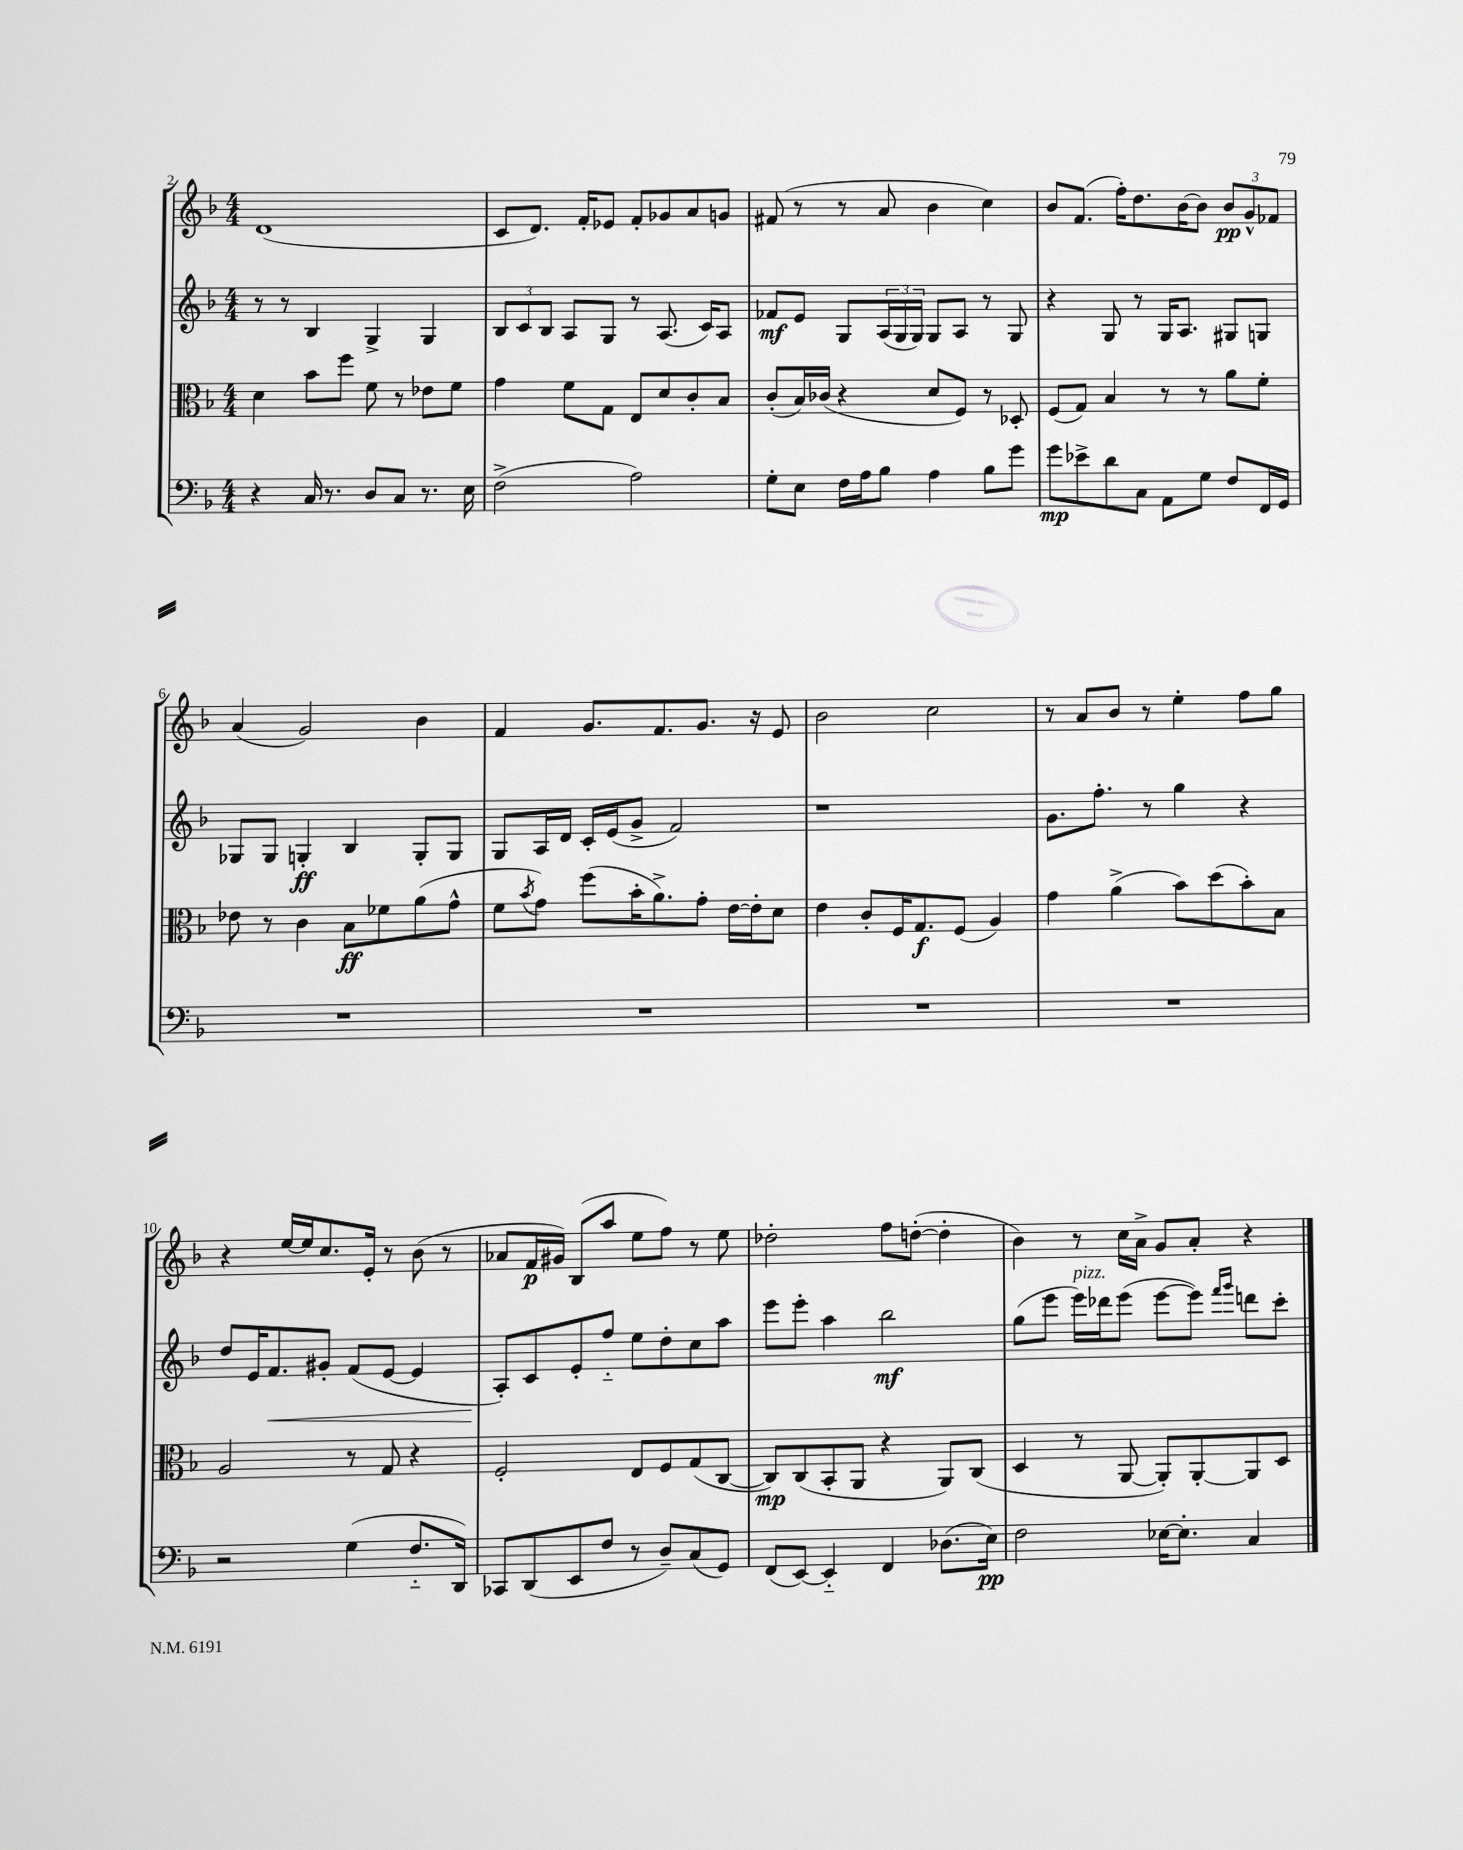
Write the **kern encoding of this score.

**kern	**dynam	**kern	**dynam	**kern	**dynam	**kern	**dynam
*part4	*part4	*part3	*part3	*part2	*part2	*part1	*part1
*staff4	*staff4	*staff3	*staff3	*staff2	*staff2	*staff1	*staff1
*clefF4	*	*clefC3	*	*clefG2	*	*clefG2	*
*k[b-]	*	*k[b-]	*	*k[b-]	*	*k[b-]	*
*M4/4	*	*M4/4	*	*M4/4	*	*M4/4	*
=2	=2	=2	=2	=2	=2	=2	=2
4r	.	4d\	.	8r	.	(1d	.
.	.	.	.	8r	.	.	.
16C/	.	8b-\L	.	4B-/	.	.	.
8.r	.	.	.	.	.	.	.
.	.	8ff\J	.	.	.	.	.
8D/L	.	8f\	.	4G^/	.	.	.
8C/J	.	8r	.	.	.	.	.
8.r	.	8e-X\L	.	4G/	.	.	.
.	.	8f\J	.	.	.	.	.
16E\	.	.	.	.	.	.	.
=3	=3	=3	=3	=3	=3	=3	=3
(2F^\	.	4g\	.	12B-/L	.	8c/L	.
.	.	.	.	12c/	.	.	.
.	.	.	.	.	.	8.d/J)	.
.	.	.	.	12B-/J	.	.	.
.	.	8f\L	.	8A/L	.	.	.
.	.	.	.	.	.	16f'/KL	.
.	.	8G\J	.	8G/J	.	8e-X/J	.
2A\)	.	8E/L	.	8r	.	8f'/L	.
.	.	8d/	.	(8.A/	.	8g-X/	.
.	.	8c'/	.	.	.	8a/	.
.	.	.	.	16c/KL)	.	.	.
.	.	8B-/J	.	8A/J	.	8gn/J	.
=4	=4	=4	=4	=4	=4	=4	=4
8G'\L	.	(8c'/L	.	8f-X/L	mf	(8f#X/	.
8E\J	.	16B-/L)	.	8e/J	.	8r	.
.	.	(16c-X/JJ	.	.	.	.	.
16F\LL	.	4r	.	8G/L	.	8r	.
16A\J	.	.	.	.	.	.	.
8B-\J	.	.	.	(24A/L	.	8a/	.
.	.	.	.	24G/	.	.	.
.	.	.	.	24G/JJ)	.	.	.
4A\	.	8d/L	.	8G/L	.	4b-\	.
.	.	8F/J)	.	8A/J	.	.	.
8B-\L	.	8r	.	8r	.	4cc\)	.
8g\J	.	8D-X'/	.	8G/	.	.	.
=5	=5	=5	=5	=5	=5	=5	=5
8g\L	mp	(8F/L	.	4r	.	8b-/L	.
8e-X^\	.	8G/J)	.	.	.	(8.f/J	.
8d\	.	4B-/	.	8G/	.	.	.
.	.	.	.	.	.	16ff'\KL)	.
8C\J	.	.	.	8r	.	8.dd\	.
8AA\L	.	8r	.	16G/KL	.	.	.
.	.	.	.	8.A/J	.	[16b-\K	.
8G\J	.	8r	.	.	.	8b-\J]	.
8F/L	.	8a\L	.	8G#X/L	.	12b-/L	pp
.	.	.	.	.	.	12g^^/	.
16FF/L	.	8f'\J	.	8Gn/J	.	.	.
.	.	.	.	.	.	12f-X/J	.
16GG/JJ	.	.	.	.	.	.	.
!!LO:LB:g=z
=6	=6	=6	=6	=6	=6	=6	=6
1r	.	8e-X\	.	8G-X/L	.	(4a/	.
.	.	8r	.	8G-/J	.	.	.
.	.	4c\	.	4Gn'/	ff	2g/)	.
.	.	8B-\L	ff	4B-/	.	.	.
.	.	8f-X\	.	.	.	.	.
.	.	(8a\	.	8G'/L	.	4b-\	.
.	.	8g^^\J	.	8G/J	.	.	.
=7	=7	=7	=7	=7	=7	=7	=7
1r	.	8f\L	.	8G/L	.	4f/	.
.	.	8qb-/	.	.	.	.	.
.	.	8g\J)	.	16A/L	.	.	.
.	.	.	.	16d/JJ	.	.	.
.	.	(8ff\L	.	16c'/LL	.	8.g/L	.
.	.	.	.	(16e/J	.	.	.
.	.	16b-'\K	.	8g^/J	.	.	.
.	.	8.a^\)	.	.	.	8.f/	.
.	.	.	.	2f/)	.	.	.
.	.	8g'\J	.	.	.	8.g/J	.
.	.	[16e\LL	.	.	.	.	.
.	.	16e'\J]	.	.	.	16r	.
.	.	8d\J	.	.	.	8e/	.
=8	=8	=8	=8	=8	=8	=8	=8
1r	.	4e\	.	1r	.	2b-\	.
.	.	8c'/L	.	.	.	.	.
.	.	16F/K	.	.	.	.	.
.	.	8.G/	f	.	.	.	.
.	.	.	.	.	.	2cc\	.
.	.	(8F/J	.	.	.	.	.
.	.	4A/)	.	.	.	.	.
=9	=9	=9	=9	=9	=9	=9	=9
1r	.	4g\	.	8.g\L	.	8r	.
.	.	.	.	.	.	8a/L	.
.	.	.	.	8.ff'\J	.	.	.
.	.	(4a^\	.	.	.	8b-/J	.
.	.	.	.	8r	.	8r	.
.	.	8b-\L)	.	4gg\	.	4ee'\	.
.	.	(8dd\	.	.	.	.	.
.	.	8b-'\)	.	4r	.	8ff\L	.
.	.	8B-\J	.	.	.	8gg\J	.
!!LO:LB:g=z
=10	=10	=10	=10	=10	=10	=10	=10
2r	.	2A/	.	8dd/L	.	4r	.
.	.	.	.	16e/K	.	.	.
!	!	!	!	!	!LO:HP:b	!	!
.	.	.	.	8.f/	<	.	.
.	.	.	.	.	.	[16ee/LL	.
.	.	.	.	.	.	16ee/J]	.
.	.	.	.	8g#X'/J	.	8.cc/	.
(4G\	.	8r	.	(8f/L	.	.	.
.	.	.	.	.	.	16e'/Jk	.
.	.	8G/	.	[8e/J	.	8r	.
8.F/L	.	4r	.	4e/]	.	(8b-\	.
.	.	.	.	.	.	8r	.
16DD/Jk)	.	.	.	.	.	.	.
=11	=11	=11	=11	=11	=11	=11	=11
8CC-X/L	.	2F'/	.	8A'/L)	.	8a-X/L	.
(8DD/	.	.	.	8c/	[	16f/L	p
.	.	.	.	.	.	16g#X/JJ)	.
8EE/	.	.	.	8e'/	.	(8B-/L	.
8F/J	.	.	.	8ff/J	.	8aa/J	.
8r	.	8E/L	.	8ee\L	.	8ee\L	.
8D~/L)	.	8F/	.	8dd'\	.	8ff\J)	.
(8C/	.	(8G/	.	8cc\	.	8r	.
8GG/J)	.	[8C/J	.	8aa\J	.	8ee\	.
=12	=12	=12	=12	=12	=12	=12	=12
(8FF/L	.	8C/L])	mp	8eee\L	.	2dd-X'\	.
[8EE/J)	.	(8C/	.	8eee'\J	.	.	.
4EE/]	.	8BB-'/	.	4aa\	.	.	.
.	.	8AA/J	.	.	.	.	.
4FF/	.	4r	.	2bb-\	mf	8ff\L	.
.	.	.	.	.	.	([8ddn'\J	.
(8.D-X\L	.	8AA/L)	.	.	.	4dd'\]	.
.	.	(8C/J	.	.	.	.	.
16E\Jk)	pp	.	.	.	.	.	.
=13	=13	=13	=13	=13	=13	=13	=13
2F\	.	4D/	.	(8gg\L	.	4b-\)	.
.	.	.	.	8eee\J	.	.	.
!	!	!	!	!LO:TX:a:i:t=pizz.	!	!	!
.	.	8r	.	16eee\LL)	.	8r	.
.	.	.	.	16ddd-X\J	.	.	.
.	.	[8AA/	.	(8eee\J	.	16cc\LL	.
.	.	.	.	.	.	16a^\JJ	.
[16E-X\KL	.	8AA'/L])	.	[8eee\L	.	8g/L	.
8.E-'\J]	.	.	.	.	.	.	.
.	.	[8AA'/	.	8eee\J])	.	8a'/J	.
.	.	.	.	16qqfff/LL	.	.	.
.	.	.	.	16qqggg/JJ	.	.	.
4C/	.	8AA/]	.	8dddn\L	.	4r	.
.	.	8D/J	.	8ccc'\J	.	.	.
==	==	==	==	==	==	==	==
*-	*-	*-	*-	*-	*-	*-	*-
